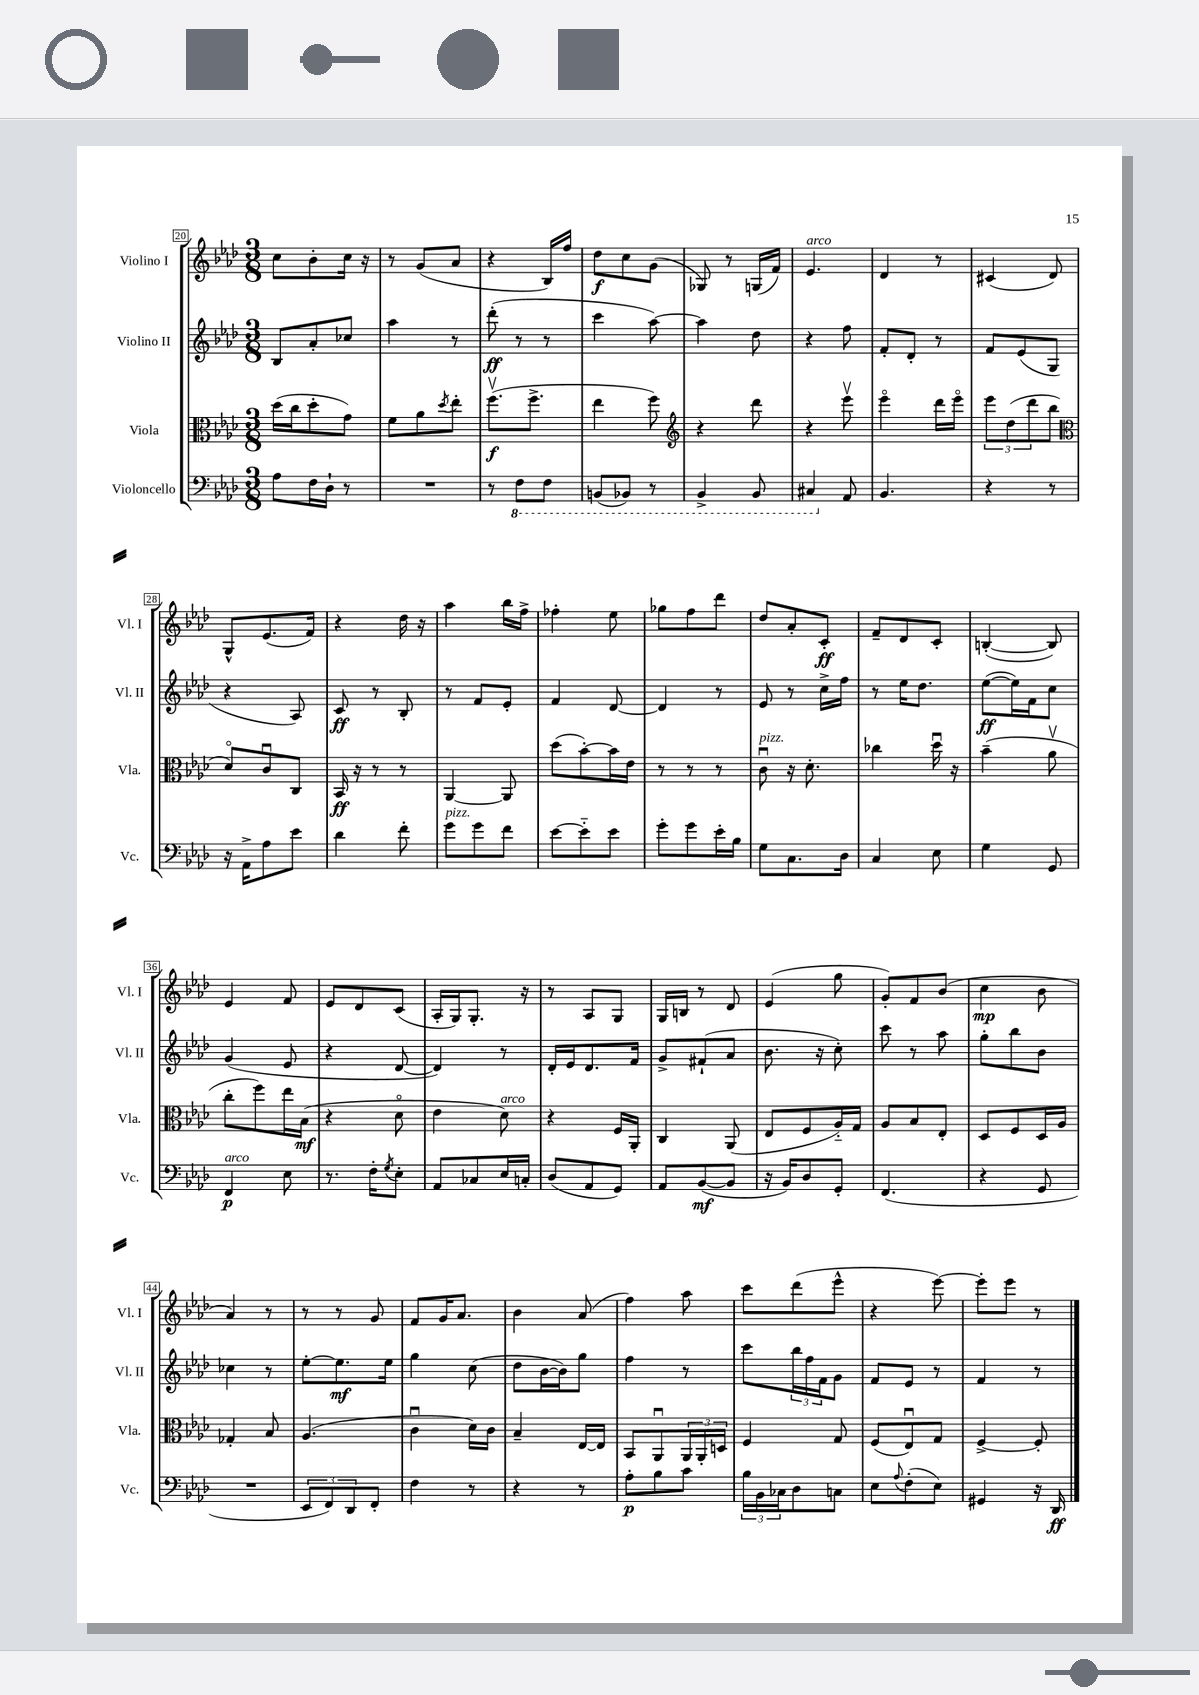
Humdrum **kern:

**kern	**dynam	**kern	**dynam	**kern	**dynam	**kern	**dynam
*part4	*part4	*part3	*part3	*part2	*part2	*part1	*part1
*staff4	*staff4	*staff3	*staff3	*staff2	*staff2	*staff1	*staff1
*I"Violoncello	*	*I"Viola	*	*I"Violino II	*	*I"Violino I	*
*I'Vc.	*	*I'Vla.	*	*I'Vl. II	*	*I'Vl. I	*
*clefF4	*	*clefC3	*	*clefG2	*	*clefG2	*
*k[b-e-a-d-]	*	*k[b-e-a-d-]	*	*k[b-e-a-d-]	*	*k[b-e-a-d-]	*
*M3/8	*	*M3/8	*	*M3/8	*	*M3/8	*
=20	=20	=20	=20	=20	=20	=20	=20
8A-\L	.	(16dd-\LL	.	8B-/L	.	8cc\L	.
.	.	16cc\J	.	.	.	.	.
16F\L	.	8dd-'\	.	8a-'/	.	8b-'\	.
16D-`\JJ	.	.	.	.	.	.	.
8r	.	8g\J)	.	8cc-X/J	.	16cc\Jk	.
.	.	.	.	.	.	16r	.
=21	=21	=21	=21	=21	=21	=21	=21
4.r	.	8f\L	.	4aa-\	.	8r	.
.	.	8a-\	.	.	.	(8g/L	.
.	.	8qdd-/	.	.	.	.	.
.	.	8ee-'\J	.	8r	.	8a-/J	.
=22	=22	=22	=22	=22	=22	=22	=22
8r	.	(8.ffv\L	f	(8ddd-'\	ff	4r	.
*8ba	*	*	*	*	*	*	*
8FF\L	.	.	.	8r	.	.	.
.	.	8.ff^\J	.	.	.	.	.
8FF\J	.	.	.	8r	.	16B-/LL)	.
.	.	.	.	.	.	16ff/JJ	.
=23	=23	=23	=23	=23	=23	=23	=23
(8BBBn/L	.	4ee-\	.	4ccc\	.	8dd-\L	f
8BBB-X/J)	.	.	.	.	.	8cc\	.
8r	.	8ff\)	.	[8aa-\)	.	(8g\J	.
=24	=24	=24	=24	=24	=24	=24	=24
*	*	*clefG2	*	*	*	*	*
4BBB-^/	.	4r	.	4aa-\]	.	8G-X/)	.
.	.	.	.	.	.	8r	.
8BBB-/	.	8ddd-\	.	8dd-\	.	(16Gn/LL	.
.	.	.	.	.	.	16f/JJ)	.
=25	=25	=25	=25	=25	=25	=25	=25
!	!	!	!	!	!	!LO:TX:a:i:t=arco	!
4CC#X/	.	4r	.	4r	.	4.e-/	.
*X8ba	*	*	*	*	*	*	*
8AA-/	.	8eee-v\	.	8ff\	.	.	.
=26	=26	=26	=26	=26	=26	=26	=26
4.BB-/	.	4eee-\	.	8f'/L	.	4d-/	.
.	.	.	.	8d-'/J	.	.	.
.	.	16ddd-\LL	.	8r	.	8r	.
.	.	16eee-\JJ	.	.	.	.	.
=27	=27	=27	=27	=27	=27	=27	=27
4r	.	12eee-\L	.	8f/L	.	(4c#X/	.
.	.	(12dd-\	.	.	.	.	.
.	.	.	.	(8e-/	.	.	.
.	.	12ddd-\	.	.	.	.	.
8r	.	8bb-\J	.	8G/J	.	8d-/)	.
!!LO:LB:g=z
=28	=28	=28	=28	=28	=28	=28	=28
*	*	*clefC3	*	*	*	*	*
16r	.	8d-/L)	.	4r	.	8G^^/L	.
16AA-^\KL	.	.	.	.	.	.	.
8A-\	.	8cu/	.	.	.	(8.e-/	.
8e-\J	.	8C/J	.	8A-/)	.	.	.
.	.	.	.	.	.	16f/Jk)	.
=29	=29	=29	=29	=29	=29	=29	=29
4d-\	.	16BB-/	ff	8c/	ff	4r	.
.	.	16r	.	.	.	.	.
.	.	8r	.	8r	.	.	.
8f'\	.	8r	.	8B-'/	.	16dd-\	.
.	.	.	.	.	.	16r	.
=30	=30	=30	=30	=30	=30	=30	=30
!LO:TX:a:i:t=pizz.	!	!	!	!	!	!	!
8g\L	.	[4AA-/	.	8r	.	4aa-\	.
8g\	.	.	.	8f/L	.	.	.
8f\J	.	8AA-/]	.	8e-'/J	.	16bb-\LL	.
.	.	.	.	.	.	16ff^\JJ	.
=31	=31	=31	=31	=31	=31	=31	=31
[8e-\L	.	(8dd-\L	.	4f/	.	4ff-X'\	.
8e-\]	.	[8b-'\)	.	.	.	.	.
8e-\J	.	16b-\L]	.	[8d-/	.	8ee-\	.
.	.	16e-\JJ	.	.	.	.	.
=32	=32	=32	=32	=32	=32	=32	=32
8g'\L	.	8r	.	4d-/]	.	8gg-X\L	.
8g\	.	8r	.	.	.	8ff\	.
16e-'\L	.	8r	.	8r	.	8ddd-\J	.
16B-\JJ	.	.	.	.	.	.	.
=33	=33	=33	=33	=33	=33	=33	=33
!	!	!LO:TX:a:i:t=pizz.	!	!	!	!	!
8G\L	.	8cu\	.	8e-/	.	8dd-/L	.
8.C\	.	16r	.	8r	.	8a-'/	.
.	.	8.d-'\	.	.	.	.	.
.	.	.	.	16cc^\LL	.	8c'/J	ff
16D-\Jk	.	.	.	16ff\JJ	.	.	.
=34	=34	=34	=34	=34	=34	=34	=34
4C/	.	4cc-X\	.	8r	.	8f~/L	.
.	.	.	.	16ee-\KL	.	8d-/	.
.	.	.	.	8.dd-\J	.	.	.
8E-\	.	16dd-u\	.	.	.	8c'/J	.
.	.	16r	.	.	.	.	.
=35	=35	=35	=35	=35	=35	=35	=35
4G\	.	(4b-~\	.	([8ee-\L	ff	([4Bn'/	.
.	.	.	.	16ee-\L])	.	.	.
.	.	.	.	16f\J	.	.	.
8GG/	.	8a-v\	.	8cc\J	.	8B/])	.
!!LO:LB:g=z
=36	=36	=36	=36	=36	=36	=36	=36
!LO:TX:a:i:t=arco	!	!	!	!	!	!	!
4FF/	p	8cc'\L	.	(4g/	.	4e-/	.
.	.	8ff\)	.	.	.	.	.
8E-\	.	16ee-\L	.	8e-/	.	8f/	.
.	.	(16B-\JJ	mf	.	.	.	.
=37	=37	=37	=37	=37	=37	=37	=37
8.r	.	4r	.	4r	.	8e-/L	.
.	.	.	.	.	.	8d-/	.
16F'\KL	.	.	.	.	.	.	.
8qG/	.	.	.	.	.	.	.
8E-'\J	.	8d-\	.	[8d-/	.	(8c/J	.
=38	=38	=38	=38	=38	=38	=38	=38
8AA-/L	.	4e-\	.	4d-/])	.	16A-'/LL	.
.	.	.	.	.	.	16G/J)	.
8C-X/	.	.	.	.	.	8.G'/J	.
!	!	!LO:TX:a:i:t=arco	!	!	!	!	!
16E-/L	.	8d-\)	.	8r	.	.	.
16Cn'/JJ	.	.	.	.	.	16r	.
=39	=39	=39	=39	=39	=39	=39	=39
(8D-/L	.	4r	.	16d-'/LL	.	8r	.
.	.	.	.	16e-/J	.	.	.
8AA-/	.	.	.	8.d-/	.	8A-/L	.
8GG/J)	.	16F/LL	.	.	.	8G/J	.
.	.	16AA-'/JJ	.	16f/Jk	.	.	.
=40	=40	=40	=40	=40	=40	=40	=40
8AA-/L	.	4C/	.	8g^/L	.	16G/LL	.
.	.	.	.	.	.	16Bn/JJ	.
([8BB-/	mf	.	.	(8f#X`/	.	8r	.
8BB-/J]	.	(8AA-/	.	8a-/J	.	8d-/	.
=41	=41	=41	=41	=41	=41	=41	=41
16r	.	8E-/L	.	8.b-\	.	(4e-/	.
16BB-/KL)	.	.	.	.	.	.	.
8D-/	.	8F/	.	.	.	.	.
.	.	.	.	16r	.	.	.
8GG'/J	.	16A-/L)	.	8cc'\)	.	8gg\	.
.	.	16G/JJ	.	.	.	.	.
=42	=42	=42	=42	=42	=42	=42	=42
(4.FF/	.	8A-/L	.	8ccc\	.	8g'/L)	.
.	.	8B-/	.	8r	.	8f/	.
.	.	8E-'/J	.	8aa-\	.	(8b-/J	.
=43	=43	=43	=43	=43	=43	=43	=43
4r	.	8D-/L	.	8gg'\L	.	4cc\	mp
.	.	8F/	.	8bb-\	.	.	.
8GG/	.	16D-/L	.	8b-\J	.	8b-\	.
.	.	16A-/JJ	.	.	.	.	.
!!LO:LB:g=z
=44	=44	=44	=44	=44	=44	=44	=44
4.r	.	4G-X'/	.	4cc-X\	.	4a-/)	.
.	.	8B-/	.	8r	.	8r	.
=45	=45	=45	=45	=45	=45	=45	=45
12EE-/L	.	(4.A-/	.	[8ee-'\L	.	8r	.
12FF/)	.	.	.	.	.	.	.
.	.	.	.	8.ee-\]	mf	8r	.
12DD-/	.	.	.	.	.	.	.
8FF'/J	.	.	.	.	.	8g/	.
.	.	.	.	16ee-\Jk	.	.	.
=46	=46	=46	=46	=46	=46	=46	=46
4F\	.	4cu\	.	4gg\	.	8f/L	.
.	.	.	.	.	.	16g/K	.
.	.	.	.	.	.	8.a-/J	.
8r	.	16d-\LL)	.	(8cc\	.	.	.
.	.	16c\JJ	.	.	.	.	.
=47	=47	=47	=47	=47	=47	=47	=47
4r	.	4B-~/	.	8dd-\L	.	4b-\	.
.	.	.	.	[16b-\L	.	.	.
.	.	.	.	16b-\J])	.	.	.
8r	.	[16E-/LL	.	8gg\J	.	(8a-/	.
.	.	16E-/JJ]	.	.	.	.	.
=48	=48	=48	=48	=48	=48	=48	=48
8A-'\L	p	8BB-/L	.	4ff\	.	4ff\)	.
8B-\	.	8AA-u/	.	.	.	.	.
8c\J	.	24AA-/L	.	8r	.	8aa-\	.
.	.	24AA-'/	.	.	.	.	.
.	.	24Dn/JJ	.	.	.	.	.
=49	=49	=49	=49	=49	=49	=49	=49
24B-\LL	.	4F/	.	8ccc\L	.	8ccc\L	.
24BB-\	.	.	.	.	.	.	.
24C-X\J	.	.	.	.	.	.	.
8D-\	.	.	.	24bb-\L	.	(8ddd-\	.
.	.	.	.	24ff\	.	.	.
.	.	.	.	24f\J	.	.	.
8Cn\J	.	8G/	.	8g\J	.	8eee-^^\J	.
=50	=50	=50	=50	=50	=50	=50	=50
8E-\L	.	(8F/L	.	8f/L	.	4r	.
8qqA-/	.	.	.	.	.	.	.
(8F'\	.	8E-u/)	.	8e-/J	.	.	.
8E-\J)	.	8G/J	.	8r	.	[8eee-\)	.
=51	=51	=51	=51	=51	=51	=51	=51
4GG#X/	.	[4F^/	.	4f/	.	8eee-'\L]	.
.	.	.	.	.	.	8eee-\J	.
16r	.	8F'/]	.	8r	.	8r	.
16DD-/	ff	.	.	.	.	.	.
==	==	==	==	==	==	==	==
*-	*-	*-	*-	*-	*-	*-	*-
